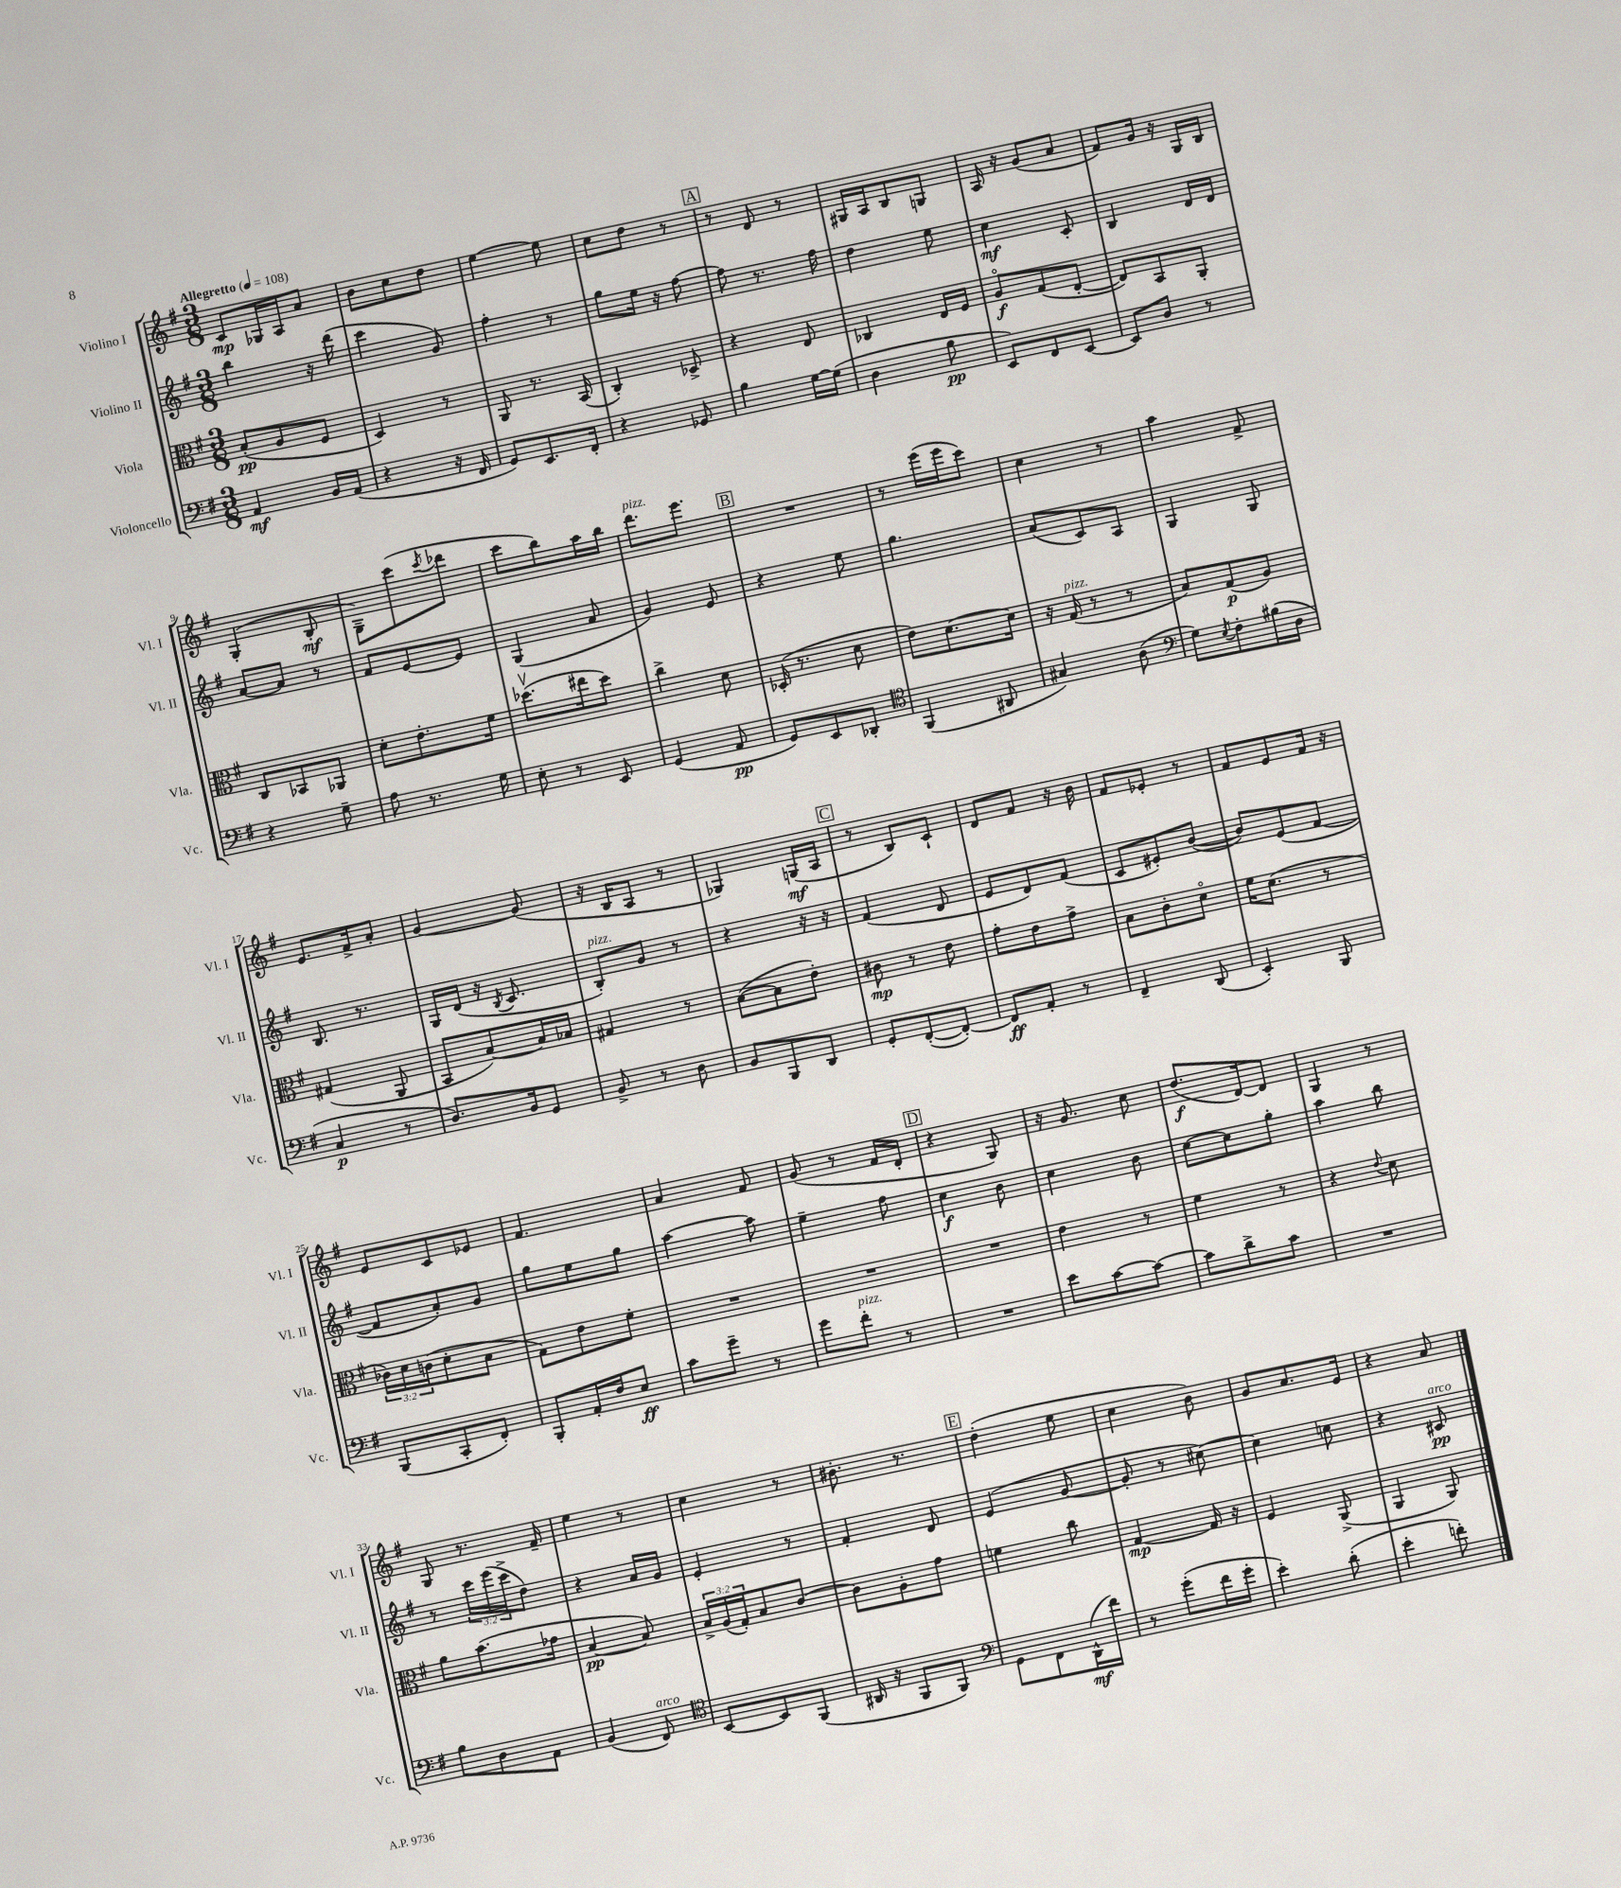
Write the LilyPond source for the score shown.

<<
\new StaffGroup <<
\new Staff = "s0" \with { instrumentName = "Violino I" shortInstrumentName = "Vl. I" } {
    \clef treble \key g \major \numericTimeSignature \time 3/8 \tempo "Allegretto" 4 = 108
    c'8\mp ges16 a16 a'8 |
    b'8 c''8 d''8 |
    e''4~ e''8 |
    c''8 d''8 r8 |
    \mark \markup { \box "A" } r8 d'8 r8 |
    gis16 a16 b8 g8 |
    a16 r16 g'8( a'8 |
    fis'8) g'16 r16 g16 b16 |
    g4-.( b8-.\mf |
    g8--) c'''8( \acciaccatura { c'''8 } des'''8 |
    c'''8 b''8) a''16 b''16 |
    d'''8.^\markup { \italic "pizz." } e'''8. |
    \mark \markup { \box "B" } R4. |
    r8 e'''16( e'''16 c'''8) |
    c''4 r8 |
    a''4 fis'8-> |
    e'8. fis'16-> a'8-. |
    g'4~ g'8( |
    r16 b16 a8 r8 |
    ges4) g16\mf( a16 |
    \mark \markup { \box "C" } r8 b8) c'8-! |
    d'8 fis'8 r16 b'16 |
    fis'8 ees'8-. r8 |
    fis'8 e'8 fis'16 r16 |
    e'8 c'8 ees'8 |
    fis'4. |
    a'4 fis'8 |
    g'8( r8 fis'16 d'16-. |
    \mark \markup { \box "D" } r4 g8) |
    r16 g'8. c''8 |
    d''8.\f( d'16~) d'8 |
    g4 r8 |
    g8 r8. fis'16-- |
    e''4 r8 |
    c''4 r8 |
    bis'8.-. r8. |
    \mark \markup { \box "E" } d''4-.( e''8 |
    c''4 b'8) |
    g'8 a'8. e'16 |
    r4 a'8 \bar "|." |
}
\new Staff = "s1" \with { instrumentName = "Violino II" shortInstrumentName = "Vl. II" } {
    \clef treble \key g \major \numericTimeSignature \time 3/8 \override Staff.TupletNumber.text = #tuplet-number::calc-fraction-text
    b''4 r16 d'''16( |
    c'''4 g'8) |
    fis''4-. r8 |
    g''8 e''16 r16 fis''8~ |
    \mark \markup { \box "A" } fis''8 r8. fis''16 |
    d''4 e''8 |
    c''4\mf c'8-. |
    b4 d'16 d'16 |
    a'8~ a'8 r8 |
    fis'8 e'8~ e'8 |
    g4( a'8 |
    g'4) e'8 |
    \mark \markup { \box "B" } r4 e''8 |
    g''4. |
    a'8( c'8) a8 |
    g4 g8 |
    b8. r8. |
    g16 d'16( r16 \acciaccatura { b8 } c'8. |
    b8-.^\markup { \italic "pizz." }) g'8 r8 |
    r4 r16 r16 |
    \mark \markup { \box "C" } fis'4( d'8 |
    e'8 d'8) fis'8( |
    c'8 eis'8-.) b'8~( |
    b'8) e'8( fis'8~ |
    fis'8 a'8-.) g'8 |
    g''8 e''8 g''8 |
    a''4~ a''8 |
    e''4-- fis''8 |
    \mark \markup { \box "D" } c''4\f b'8 |
    c''4 b'8 |
    c''8~ c''8 g''8-. |
    a''4 b''8 |
    r8 \tuplet 3/2 { c'''16 e'''16( c'''16-> } d''8) |
    r4 a'16 g'16 |
    e'4-. r8 |
    fis'4-. d'8 |
    \mark \markup { \box "E" } e'4( g'8~ |
    g'8-. r8 cis''8~) |
    cis''4 c''8 |
    r4 cis'8\pp^\markup { \italic "arco" } \bar "|." |
}
\new Staff = "s2" \with { instrumentName = "Viola" shortInstrumentName = "Vla." } {
    \clef alto \key g \major \numericTimeSignature \time 3/8 \override Staff.TupletNumber.text = #tuplet-number::calc-fraction-text
    b8-.\pp( a8 fis8 |
    d4) r8 |
    a,8 r8. b,16( |
    c4-.) des8-> |
    \mark \markup { \box "A" } r4 e8 |
    ces4 e16 fis16 |
    a8\flageolet\f g8( e8~-. |
    e8) b,8 a,8-. |
    c8 bes,8 aes,8 |
    d'8-. e'8.-. fis'16 |
    des''8.\upbow( eis''16 des''8) |
    c''4-> d'8 |
    \mark \markup { \box "B" } des16-.( r8. d'8 |
    e'8) d'8.~ d'16 |
    r16 g16^\markup { \italic "pizz." }( r8 r8 |
    b8) g8\p( a8) |
    gis4( a,8 |
    b,8 b8~) b16 bes16 |
    gis4 r8 |
    b8~( b8 e'8-.) |
    \mark \markup { \box "C" } cis'8\mp r8 e'8 |
    g'8-. e'8 g'8-> |
    b8 c'8-. d'8\flageolet |
    fis'16 d'8.( r8 |
    \tuplet 3/2 { ces'16) d'16 c'16( } d'8-. b8 |
    g8) e'8 fis'8-. |
    R4. |
    R4. |
    \mark \markup { \box "D" } R4. |
    e'4 r8 |
    fis'4 r8 |
    r4 \appoggiatura { e'8 } d'8 |
    a'8 b'8.( ges'16 |
    b4~\pp b8) |
    \tuplet 3/2 { b16-> a16( g16-.) } b8 c'8~ |
    c'8 a8-. g'8 |
    \mark \markup { \box "E" } f'4 c''8 |
    g4~\mp g16 r16 |
    fis4 a,8->( |
    a,4 a,8) \bar "|." |
}
\new Staff = "s3" \with { instrumentName = "Violoncello" shortInstrumentName = "Vc." } {
    \clef bass \key g \major \numericTimeSignature \time 3/8
    a,4\mf b,16 a,16( |
    r4 r16 fis,16 |
    g,8) e,8. fis,16-. |
    r4 ges,8 |
    \mark \markup { \box "A" } b4 g16~ g16( |
    d4 b8\pp |
    e,8) fis,8 e,8~ |
    e,8 d8 r8 |
    r4 g8-- |
    a8 r8. g16 |
    e8-. r8 e,8 |
    g,4( a,8\pp |
    \mark \markup { \box "B" } g,8) e,8 des,8-. |
    \clef tenor fis,4( ais,8 |
    gis4) a8( |
    \clef bass g8) \acciaccatura { e8 } fis8-. bis16( d16 |
    c4\p r8 |
    d8.) b,16 g,8 |
    b,8-> r8 d8 |
    b,8 b,,8 d,8 |
    \mark \markup { \box "C" } g,8-. fis,8~-.( fis,8~-.) |
    fis,8\ff a,8-. r8 |
    fis,4-- d,8( |
    e,4-.) b,,8 |
    b,,8( c,8-. fis,8-.) |
    b,,8-. a,16-. fis16 e8\ff |
    c'8 g'8-- r8 |
    g'8 fis'8-.^\markup { \italic "pizz." } r8 |
    \mark \markup { \box "D" } R4. |
    e'8 c'8~ c'8~ |
    c'8 d'8-> c'8 |
    R4. |
    b8 d8 a,8 |
    b,4( fis,8^\markup { \italic "arco" }) |
    \clef tenor b,8~ b,8 fis,8( |
    ais,16 r16 fis,8 fis,8) |
    \mark \markup { \box "E" } \clef bass g,8 fis,8 d,16-^\mf( fis'16) |
    r8 g'8-.( fis'16 g'16-. |
    e'4-.) d'8-.( |
    e'4-. f'8-.) \bar "|." |
}
>>
>>
